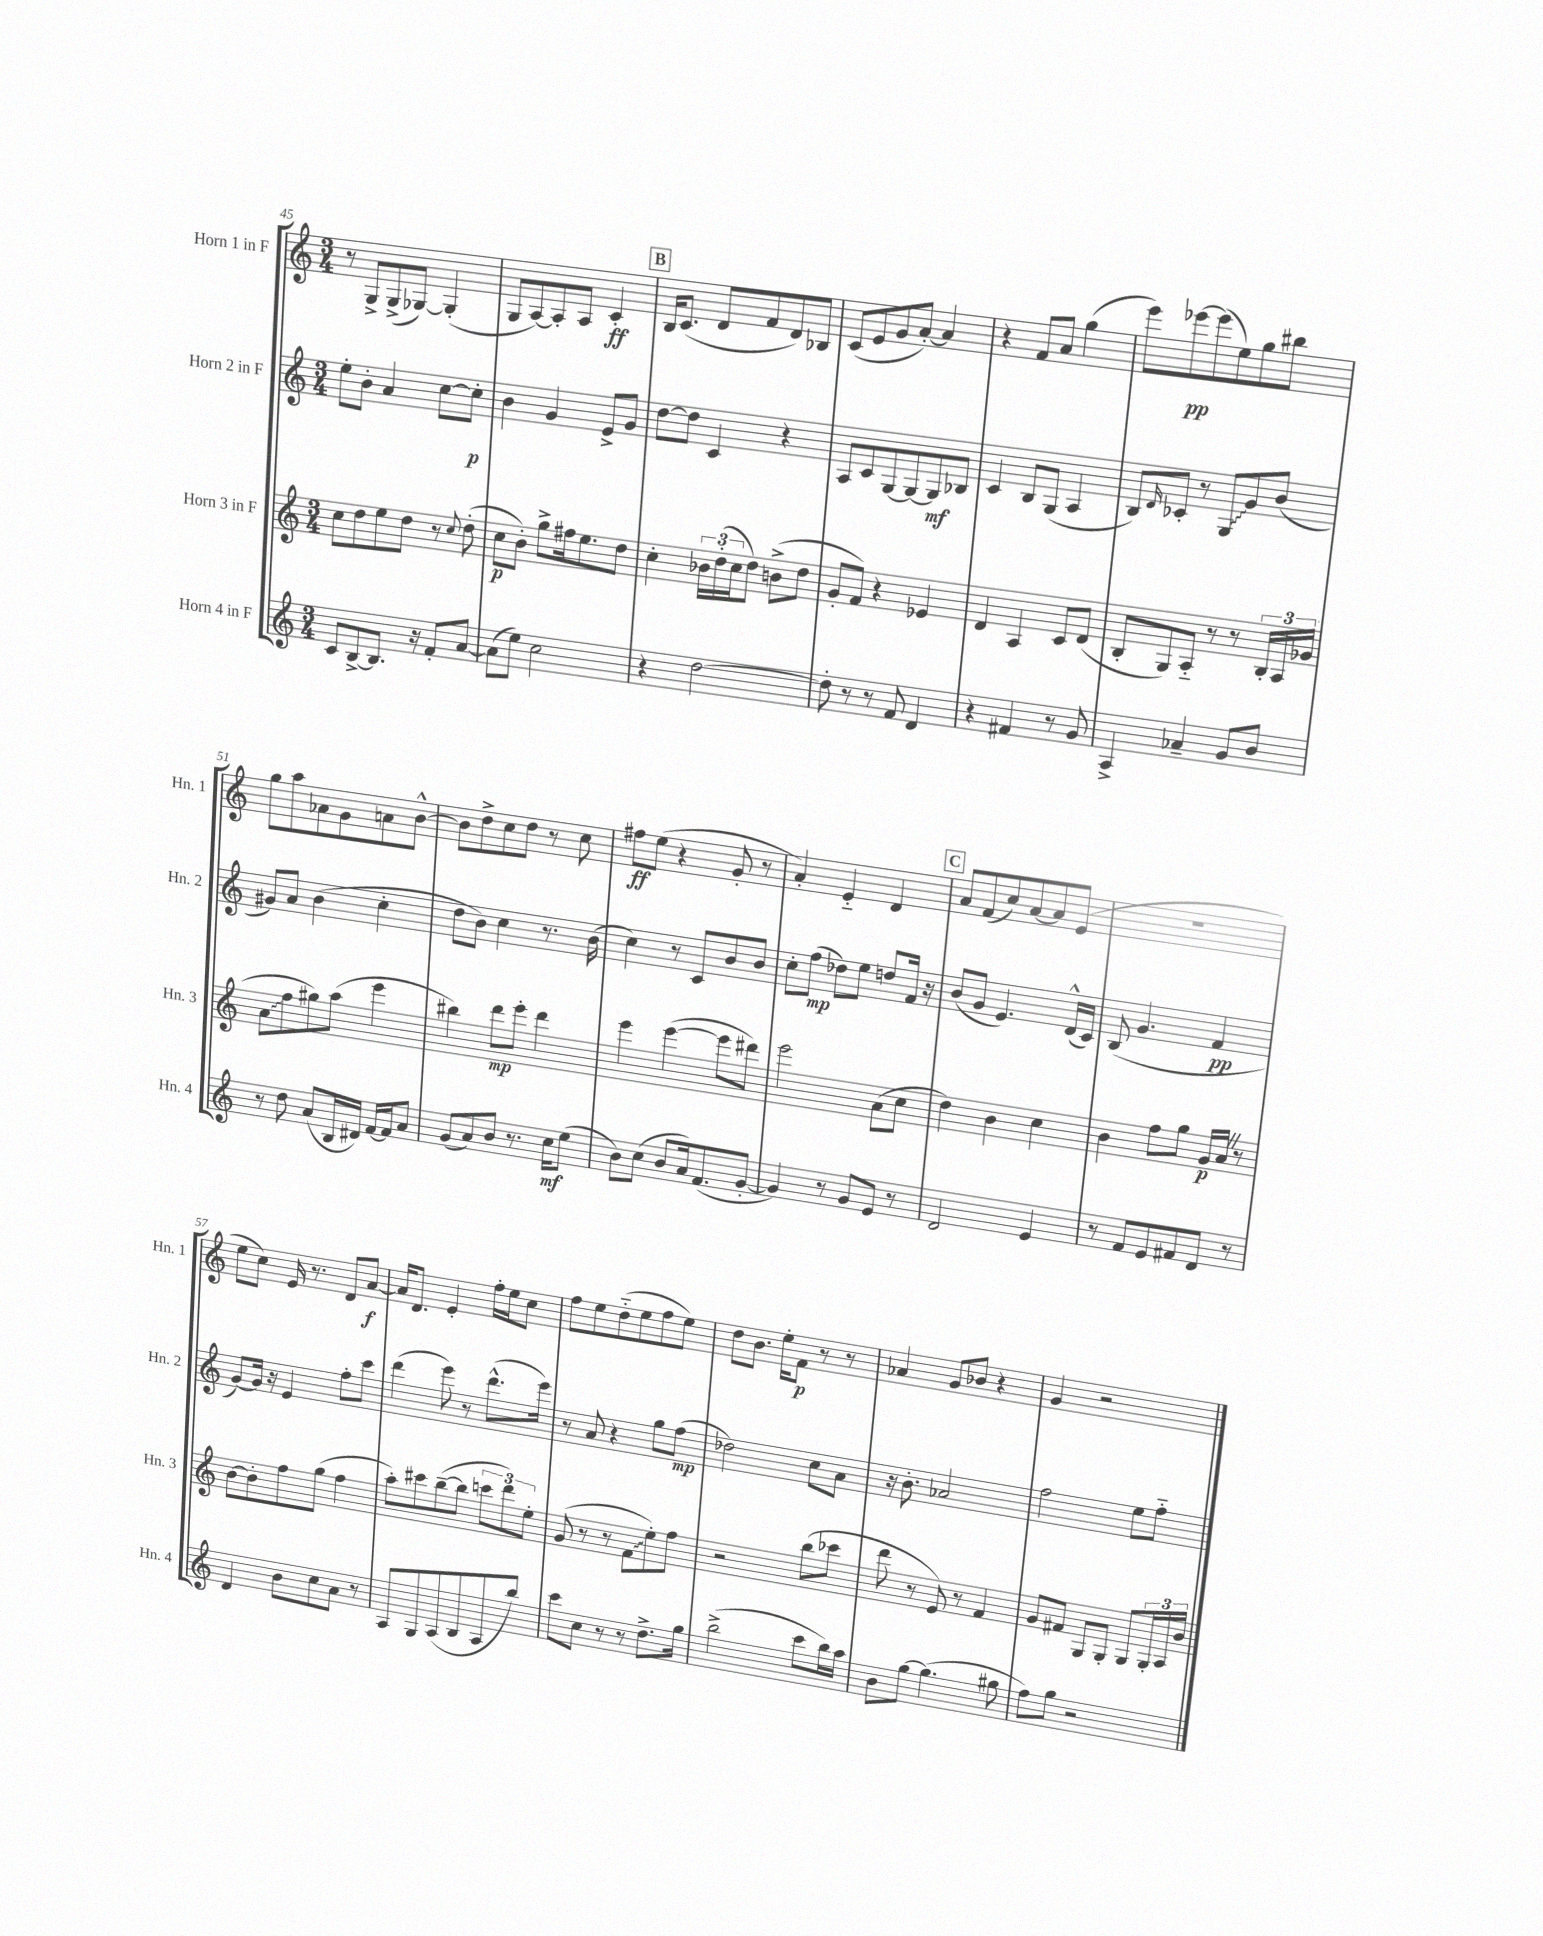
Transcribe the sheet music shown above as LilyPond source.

<<
\new StaffGroup <<
\new Staff = "s0" \with { instrumentName = "Horn 1 in F" shortInstrumentName = "Hn. 1" } {
    \clef treble \key c \major \numericTimeSignature \time 3/4
    r8 g8-> g8->( ges8~) ges4-.( |
    g8 a8~) a8-. a8 c'4-.\ff |
    \mark \markup { \box "B" } b16 c'8.( d'8 f'8 d'8) bes8 |
    c'8( e'8 g'8 a'8~-.) a'4 |
    r4 f'8 a'8 g''4( |
    e'''8) ees'''8~\pp ees'''8( e''8) g''8 bis''8 |
    g''8 a''8 aes'8 g'8 a'8 b'8~-^ |
    b'8 d''8-> c''8 d''8 r8 c''8 |
    fis''8\ff e''8( r4 g'8-. r8 |
    a'4-.) e'4-_ d'4 |
    \mark \markup { \box "C" } a'8 f'8( c''8) a'8~ a'8 e'8( |
    R2. |
    e''8 c''8) e'16 r8. d'8 a'8~\f |
    a'16 d'8. e'4-. f''16-. e''16 c''8 |
    f''8 e''8 d''8-_( e''8 f''8 e''8) |
    d''8 b'8. e''16-. f'8\p r8 r8 |
    aes'4 g'8 bes'8 r4 |
    g'4 r2 \bar "|." |
}
\new Staff = "s1" \with { instrumentName = "Horn 2 in F" shortInstrumentName = "Hn. 2" } {
    \clef treble \key c \major \numericTimeSignature \time 3/4
    e''8-. b'8-. a'4 c''8~ c''8-.\p |
    b'4 g'4 e'8-> g'8 |
    \mark \markup { \box "B" } d''8~ d''8 c'4 r4 |
    a8 c'8 g8~ g8~ g8\mf bes8 |
    c'4 b8 g8( a4 |
    b8) \grace { d'16 } ces'8-. r8 \once \override Glissando.style = #'zigzag g8\glissando g'8 b'8( |
    gis'8) a'8 b'4( c''4-. |
    d''8 b'8) c''4 r8. b'16( |
    c''4) r8 c'8 b'8 b'8 |
    c''8-. f''8\mp( des''8) e''8 d''8 f'16 r16 |
    \mark \markup { \box "C" } b'8( g'8 e'4.) d'16-^( c'16) |
    b8( g'4. f'4\pp |
    g'8~) g'16 r16 e'4 f''8-. c'''8 |
    d'''4( e'''8) r8 d'''8.-^( e'''16) |
    r8 a'8 r4 g''8 f''8\mp( |
    des''2) c''8 a'8 |
    r16 b'8.-. aes'2 |
    f''2 e''8 f''8-_ \bar "|." |
}
\new Staff = "s2" \with { instrumentName = "Horn 3 in F" shortInstrumentName = "Hn. 3" } {
    \clef treble \key c \major \numericTimeSignature \time 3/4
    c''8 d''8 e''8 d''8 r8 \appoggiatura { c''8 } d''8-.( |
    c''8\p b'8-.) g''8-> fis''16 e''8. d''8 |
    \mark \markup { \box "B" } c''4-. \tuplet 3/2 { bes'16 d''16-.( c''16 } d''8) b'8->( d''8 |
    g'8-. f'8) r4 ees'4 |
    d'4 a4 c'8 d'8( |
    b8-. g8) a8-_ r8 r8 \tuplet 3/2 { b16-. a16 ges'16( } |
    \once \override Glissando.style = #'zigzag a'8\glissando f''8 gis''8) a''8( e'''4 |
    bis''4) d'''8\mp e'''8-. d'''4 |
    e'''4 e'''4~( e'''8 dis'''8) |
    e'''2 a'8( c''8 |
    \mark \markup { \box "C" } d''4) b'4 c''4 |
    b'4 f''8 g''8 g'16\p a'16 \once \override BreathingSign.text = \markup { \musicglyph "scripts.caesura.straight" } \breathe r8 |
    b'8~ b'8-. f''8 g''8( f''4 |
    a''8-.) cis'''8 b''8~--( b''8 \tuplet 3/2 { c'''8 d'''8) e''8-. } |
    g'8( r8 r8 \once \override Glissando.style = #'zigzag f'8\glissando e''8-.) f''8 |
    r2 b''8( ces'''8 |
    d'''8 r8 e'8) r8 f'4 |
    g'8 fis'8 g8 g8-. g8 \tuplet 3/2 { g16-. a16 b'16 } \bar "|." |
}
\new Staff = "s3" \with { instrumentName = "Horn 4 in F" shortInstrumentName = "Hn. 4" } {
    \clef treble \key c \major \numericTimeSignature \time 3/4
    c'8 b8~-> b8. r16 f'8-. a'8~ |
    a'8( e''8) c''2 |
    \mark \markup { \box "B" } r4 d''2~ |
    d''8-. r8 r8 f'8 d'4 |
    r4 fis'4 r8 g'8 |
    a4-> aes'4-- g'8 b'8 |
    r8 d''8 a'8( b16 dis'16) f'16~ f'16 a'8 |
    g'8( a'8) b'8 r8. c''16\mf e''8( |
    b'8) c''8( b'8 a'16) f'8.( g'8~-. |
    g'4) r8 g'8 e'8 r8 |
    \mark \markup { \box "C" } d'2 e'4 |
    r8 f'8 e'8 fis'8 d'8 r8 |
    d'4 b'8 c''8 a'8 r8 |
    a8 g8 a8( b8 a8 b''8) |
    c'''8 c''8 r8 r8 d''8.-> g''16 |
    b''2->( c'''8 b''16) a''16 |
    b'8 g''8~ g''4.( gis''8 |
    f''8) g''8 r2 \bar "|." |
}
>>
>>
\layout { \context { \Score currentBarNumber = #45 } }
